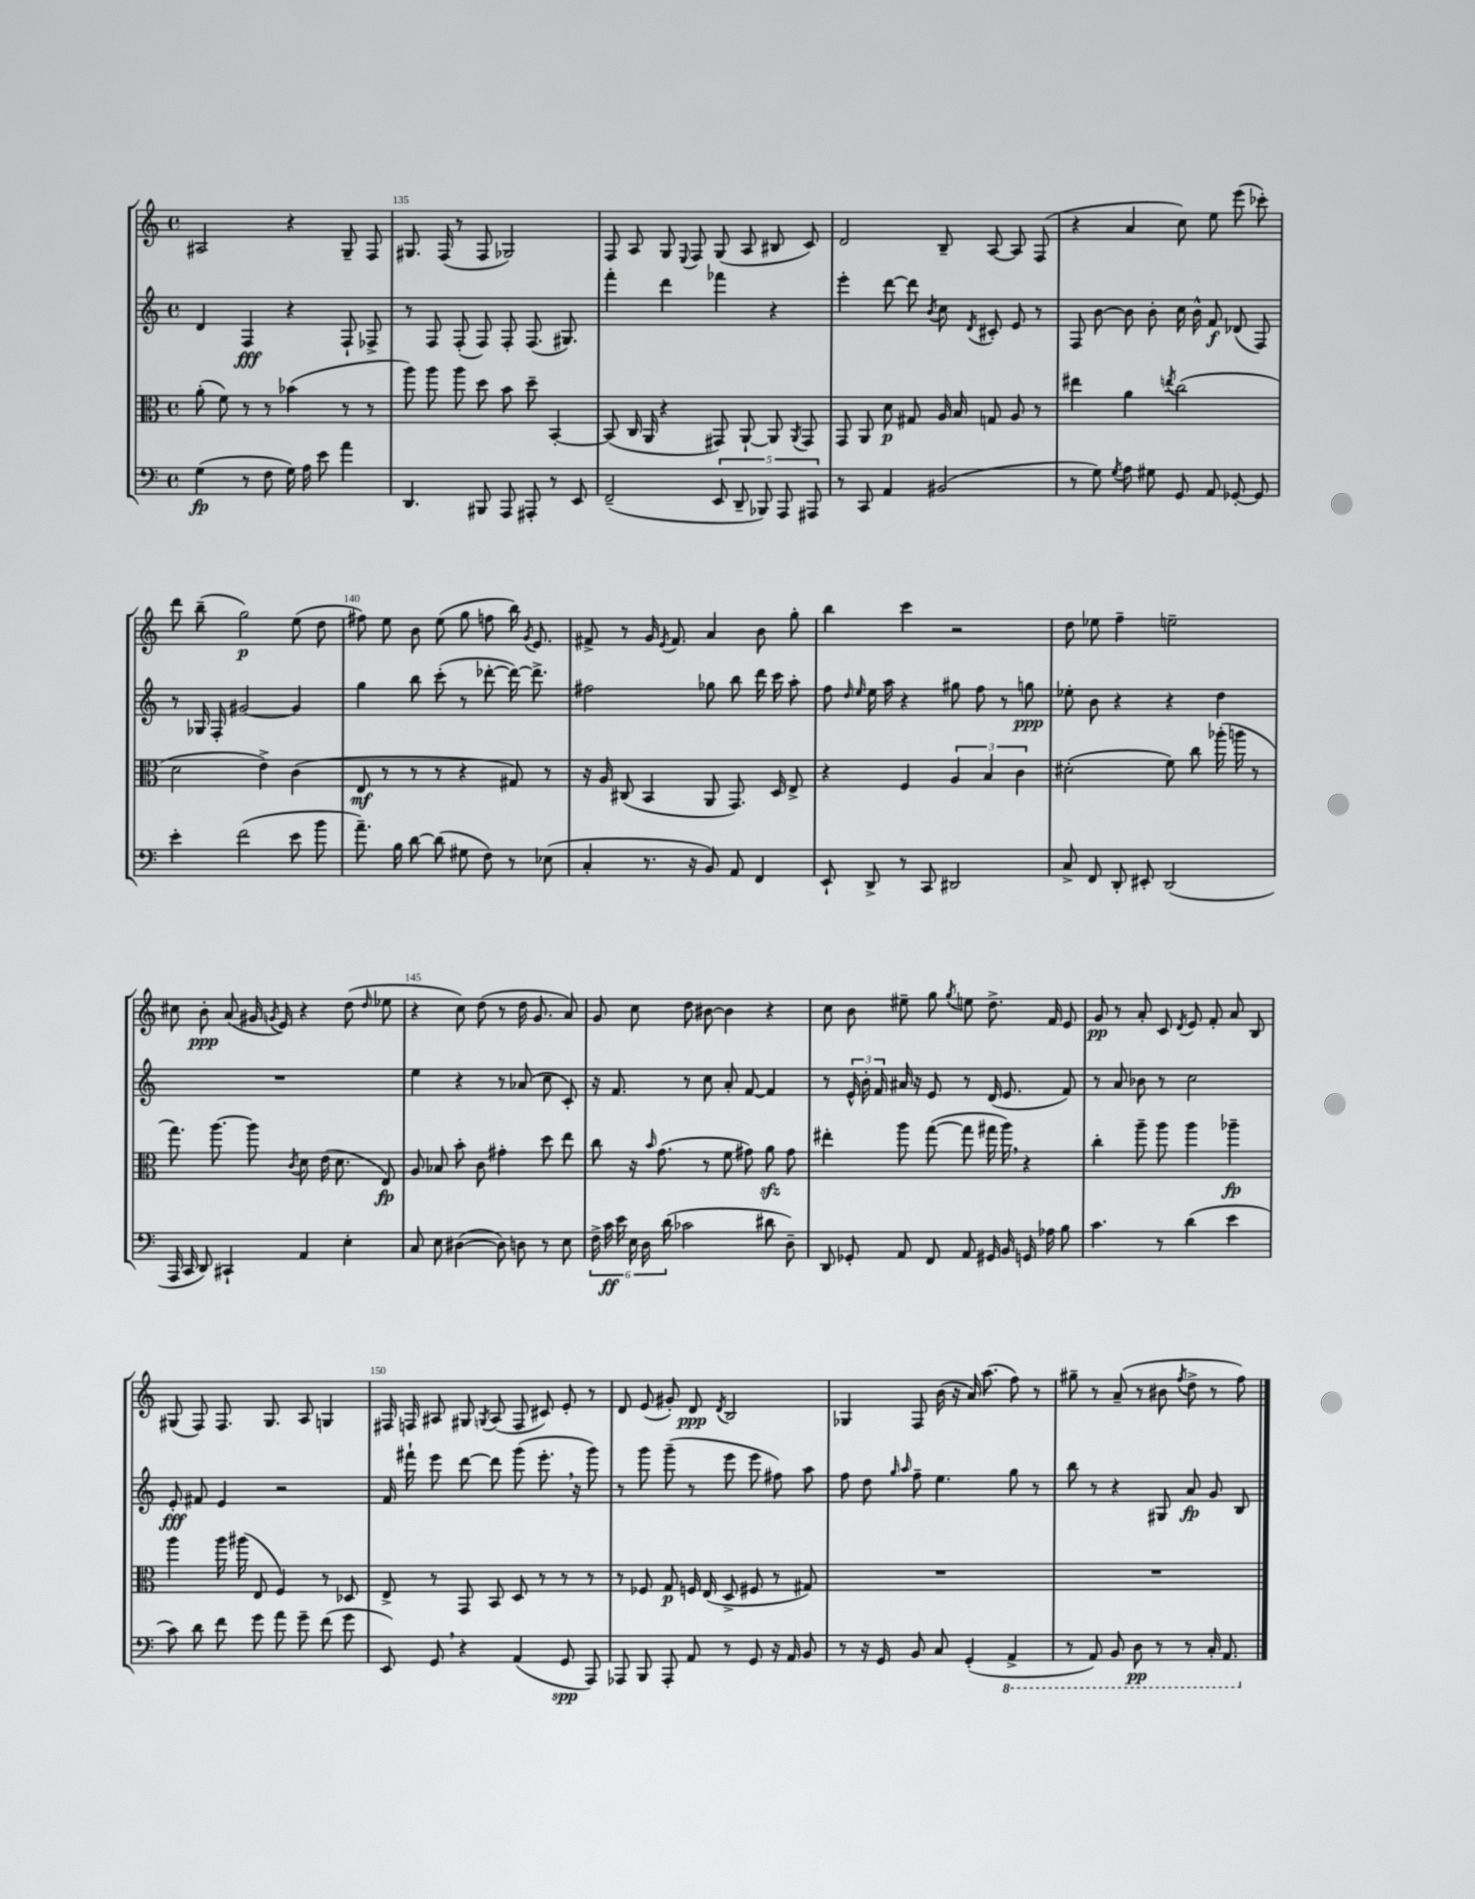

**kern	**dynam	**kern	**dynam	**kern	**dynam	**kern	**dynam
*part4	*part4	*part3	*part3	*part2	*part2	*part1	*part1
*staff4	*staff4	*staff3	*staff3	*staff2	*staff2	*staff1	*staff1
*clefF4	*	*clefC3	*	*clefG2	*	*clefG2	*
*k[]	*	*k[]	*	*k[]	*	*k[]	*
*M4/4	*	*M4/4	*	*M4/4	*	*M4/4	*
*met(c)	*	*met(c)	*	*met(c)	*	*met(c)	*
=134	=134	=134	=134	=134	=134	=134	=134
(4G\	fp	(8a'\	.	4d/	.	2A#X/	.
.	.	8f\)	.	.	.	.	.
8r	.	8r	.	4F/	fff	.	.
8F\	.	8r	.	.	.	.	.
16G\)	.	(4b-X\	.	4r	.	4r	.
16A\	.	.	.	.	.	.	.
8e\	.	.	.	.	.	.	.
4a\	.	8r	.	8F`/	.	8G~/	.
.	.	8r	.	8F-X^/	.	8F/	.
=135	=135	=135	=135	=135	=135	=135	=135
4.DD/	.	8aa\)	.	8r	.	8.G#X/	.
.	.	8aa\	.	8F/	.	.	.
.	.	.	.	.	.	(16F/	.
.	.	8aa\	.	(8F'/	.	8r	.
8BBB#X/	.	8dd\	.	8F/)	.	8F/	.
8AAA/	.	8b\	.	8F'/	.	2G-X/)	.
8AAA#X'/	.	8dd~\	.	(8.F/	.	.	.
8r	.	[4BB'/	.	.	.	.	.
.	.	.	.	8.G#X/)	.	.	.
8EE/	.	.	.	.	.	.	.
=136	=136	=136	=136	=136	=136	=136	=136
(2FF~/	.	(8BB/]	.	4fff'\	.	8F/	.
.	.	16C/	.	.	.	8A/	.
.	.	16AA/	.	.	.	.	.
.	.	4r	.	4ddd\	.	8G/	.
.	.	.	.	.	.	8qqE/	.
.	.	.	.	.	.	8F/	.
10EE/	.	8GG#X/)	.	4fff-X\	.	(8G/	.
10DD~/	.	.	.	.	.	.	.
.	.	[8AA`/	.	.	.	8A/	.
10BBB-X/)	.	.	.	.	.	.	.
.	.	8AA/]	.	4r	.	8B#X/	.
10AAA/	.	.	.	.	.	.	.
.	.	8qAA/	.	.	.	.	.
.	.	8GG#/	.	.	.	8c/)	.
10AAA#X/	.	.	.	.	.	.	.
=137	=137	=137	=137	=137	=137	=137	=137
8r	.	8GG/	.	4eee'\	.	2d/	.
8CC/	.	8AA/	.	.	.	.	.
4AA/	.	8d\	p	[8ddd\	.	.	.
.	.	8G#X/	.	8ddd\]	.	.	.
.	.	.	.	8qb/	.	.	.
(2BB#X/	.	16A/	.	8cc\	.	8B~/	.
.	.	16B/	.	.	.	.	.
.	.	.	.	8qd/	.	.	.
.	.	8Gn/	.	8c#X'/	.	[8A/	.
.	.	8A/	.	8e/	.	8A/]	.
.	.	8r	.	8r	.	(8F/	.
=138	=138	=138	=138	=138	=138	=138	=138
8r	.	4ee#X\	.	8F/	.	4r	.
8G\)	.	.	.	[8b\	.	.	.
8qG/	.	.	.	.	.	.	.
8A\	.	4a\	.	8b\]	.	4a/	.
8G#X\	.	.	.	8b'\	.	.	.
.	.	8qeen/	.	.	.	.	.
8GG/	.	(2cc\	.	16cc\	.	8cc\)	.
.	.	.	.	16b^^\	.	.	.
8AA/	.	.	.	8f/	f	8ee\	.
[8GG-X'/	.	.	.	(8d-X/	.	(8eee\	.
8GG-/]	.	.	.	8F/)	.	8ccc-X'\)	.
!!LO:LB:g=z
=139	=139	=139	=139	=139	=139	=139	=139
4e'\	.	2d\	.	8r	.	8ddd\	.
.	.	.	.	16G-X/	.	(8bb~\	.
.	.	.	.	16F'/	.	.	.
(2f\	.	.	.	[2g#X/	.	2gg\)	p
.	.	4e^\)	.	.	.	.	.
8e\	.	(4c\	.	4g#/]	.	(8ee\	.
8b\	.	.	.	.	.	8dd\	.
=140	=140	=140	=140	=140	=140	=140	=140
8.a~\)	.	8E/	mf	4gg\	.	8ff#X\)	.
.	.	8r	.	.	.	8ee\	.
16B\	.	.	.	.	.	.	.
[8d\	.	8r	.	8bb\	.	8b\	.
(8d\]	.	8r	.	(8ccc'\	.	(8ee\	.
8G#X\	.	4r	.	8r	.	8gg\	.
8F\)	.	.	.	[8ddd-X'\	.	8ffn\	.
8r	.	8G#X/)	.	16ddd-\_)	.	16bb\)	.
.	.	.	.	.	.	8qg/	.
.	.	.	.	8.ddd-^\]	.	8.e/	.
(8E-X\	.	8r	.	.	.	.	.
=141	=141	=141	=141	=141	=141	=141	=141
4C'/	.	16r	.	2ff#X\	.	8f#X^/	.
.	.	16A/	.	.	.	.	.
.	.	(8C#X/	.	.	.	8r	.
8.r	.	4BB/	.	.	.	16g/	.
.	.	.	.	.	.	8qe/	.
.	.	.	.	.	.	8.f#/	.
16r	.	.	.	.	.	.	.
8BB/)	.	8AA/	.	8gg-X\	.	4a/	.
8AA/	.	8.GG/)	.	8bb\	.	.	.
4FF/	.	.	.	16ddd\	.	8b\	.
.	.	16D/	.	16ccc\	.	.	.
.	.	8E^/	.	8aa'\	.	8gg'\	.
=142	=142	=142	=142	=142	=142	=142	=142
8EE`/	.	4r	.	8ff\	.	4bb\	.
.	.	.	.	16qqdd/	.	.	.
.	.	.	.	16qqee/	.	.	.
8DD^/	.	.	.	16ee\	.	.	.
.	.	.	.	16aa\	.	.	.
8r	.	4F/	.	4r	.	4ccc\	.
8CC/	.	.	.	.	.	.	.
2DD#X/	.	6A/	.	8gg#X\	.	2r	.
.	.	.	.	8ff\	.	.	.
.	.	6B/	.	.	.	.	.
.	.	.	.	8r	.	.	.
.	.	6c\	.	.	.	.	.
.	.	.	.	8ggn\	ppp	.	.
=143	=143	=143	=143	=143	=143	=143	=143
8C^/	.	(2d#X'\	.	8ee-X'\	.	8dd\	.
8FF/	.	.	.	8b\	.	8ee-X\	.
8DD'/	.	.	.	4r	.	4ff~\	.
8EE#X'/	.	.	.	.	.	.	.
(2DD/	.	8f\)	.	4r	.	2een~\	.
.	.	8cc\	.	.	.	.	.
.	.	(16aa-X'\	.	4dd\	.	.	.
.	.	16aan\	.	.	.	.	.
.	.	8r	.	.	.	.	.
!!LO:LB:g=z
=144	=144	=144	=144	=144	=144	=144	=144
16AAA/	.	8.gg\)	.	1r	.	8cc#X\	.
16CC/	.	.	.	.	.	.	.
8DD/)	.	.	.	.	.	8b'\	ppp
.	.	[8.aa\	.	.	.	.	.
4CC#X`/	.	.	.	.	.	(8a/	.
.	.	8aa\]	.	.	.	16g#X/	.
.	.	.	.	.	.	8qgn/	.
.	.	.	.	.	.	16e/)	.
.	.	8qc/	.	.	.	.	.
4AA/	.	8d\	.	.	.	4r	.
.	.	(16e\	.	.	.	.	.
.	.	8.d\	.	.	.	.	.
4E'\	.	.	.	.	.	(8dd\	.
.	.	.	.	.	.	16qqdd/	.
.	.	8E/)	fp	.	.	8ee-X\	.
=145	=145	=145	=145	=145	=145	=145	=145
8C/	.	8A/	.	4ee\	.	4r	.
8E\	.	8B-X/	.	.	.	.	.
([4D#X\	.	8b'\	.	4r	.	8cc\)	.
.	.	8c\	.	.	.	(8dd\	.
8D#\])	.	4g#X'\	.	8r	.	8r	.
8Dn\	.	.	.	(8a-X/	.	16dd\	.
.	.	.	.	.	.	8.g/	.
8r	.	8dd\	.	8cc\	.	.	.
8E\	.	8ee\	.	8c'/)	.	8a/)	.
=146	=146	=146	=146	=146	=146	=146	=146
24F^\	.	8cc\	.	16r	.	8g/	.
24c\	ff	.	.	.	.	.	.
.	.	.	.	8.f/	.	.	.
24e\	.	.	.	.	.	.	.
24E\	.	16r	.	.	.	8cc\	.
24D\	.	.	.	.	.	.	.
.	.	16qqb/	.	.	.	.	.
.	.	(8.g\	.	.	.	.	.
(24d\	.	.	.	.	.	.	.
2c-X\	.	.	.	8r	.	8dd\	.
.	.	8r	.	8cc\	.	[8b#X\	.
.	.	8f\	.	8a'/	.	4b#\]	.
.	.	8g#X\)	.	[8f/	.	.	.
8d#X\	.	8azz\	.	4f/]	.	4r	.
8D~\)	.	8g#\	.	.	.	.	.
=147	=147	=147	=147	=147	=147	=147	=147
8DD/	.	4ee#X'\	.	8r	.	8cc\	.
8GG-X'/	.	.	.	24e^^/	.	8b\	.
.	.	.	.	24b'\	.	.	.
.	.	.	.	24f/	.	.	.
8AA/	.	8aa\	.	16a#X/	.	8ee#X~\	.
.	.	.	.	16r	.	.	.
8FF/	.	([8gg\	.	8e/	.	8gg\	.
.	.	.	.	.	.	8qgg/	.
8AA/	.	8gg\]	.	8r	.	8een\	.
16GG#X/	.	16gg#X\	.	(16d/	.	8.dd^\	.
16BB/	.	16aa,\)	.	8.e/	.	.	.
16GGn/	.	4r	.	.	.	.	.
16A-X\	.	.	.	.	.	16f/	.
8B\	.	.	.	8f/)	.	8e/	.
=148	=148	=148	=148	=148	=148	=148	=148
4.c\	.	4cc'\	.	8r	.	8g/	pp
.	.	.	.	8a/	.	8r	.
.	.	8aa~\	.	8b-X\	.	8a'/	.
8r	.	8aa\	.	8r	.	8c/	.
.	.	.	.	.	.	8qd/	.
(4d\	.	4aa\	.	2cc\	.	8e/	.
.	.	.	.	.	.	8f'/	.
4e\	.	4aa-X~\	fp	.	.	8a/	.
.	.	.	.	.	.	8B/	.
!!LO:LB:g=z
=149	=149	=149	=149	=149	=149	=149	=149
8c\)	.	4aa\	.	8e'/	fff	(8G#X/	.
8d\	.	.	.	8f#X/	.	8F/)	.
8f\	.	16aa\	.	4e/	.	8.F/	.
.	.	(16aa#X\	.	.	.	.	.
8g\	.	8E/	.	.	.	.	.
.	.	.	.	.	.	8.G#/	.
8a\	.	4F/)	.	2r	.	.	.
8g~\	.	.	.	.	.	8A/	.
(8f\	.	8r	.	.	.	4Gn/	.
8g\	.	8D-X/	.	.	.	.	.
=150	=150	=150	=150	=150	=150	=150	=150
8EE/)	.	8E^/	.	16f/	.	16F#X/	.
.	.	.	.	16fff#X`\	.	16Fn/	.
8GG,/	.	8r	.	8eee\	.	8A#X/	.
4r	.	8GG/	.	[8ddd\	.	8G#X/	.
.	.	.	.	.	.	8qGn/	.
.	.	8BB/	.	8ddd\]	.	(8A#/	.
(4AA/	.	8D/	.	(8ggg\	.	8F/	.
.	.	8r	.	8.eee',\	.	8c#X/)	.
8GG/	spp	8r	.	.	.	8e'/	.
.	.	.	.	16r	.	.	.
8AAA/)	.	8r	.	8ggg\)	.	8r	.
=151	=151	=151	=151	=151	=151	=151	=151
8AAA-X/	.	8r	.	8r	.	8d/	.
8BBB/	.	8F-X/	.	8ggg\	.	(8e/	.
8AAA-'/	.	8G/	p	(8ggg~\	.	8g#X'/)	.
8AA/	.	16Fn/	.	8r	.	8d/	ppp
.	.	(16E/	.	.	.	.	.
.	.	.	.	.	.	8qd/	.
8r	.	8D^/	.	8eee\	.	2B/	.
8GG/	.	8F#X/	.	8eee\	.	.	.
16r	.	8r	.	8ff#X\)	.	.	.
16AA/	.	.	.	.	.	.	.
8BB/	.	8G#X/)	.	8aa\	.	.	.
=152	=152	=152	=152	=152	=152	=152	=152
8r	.	1r	.	8ff\	.	4G-X/	.
16r	.	.	.	8dd\	.	.	.
16GG/	.	.	.	.	.	.	.
.	.	.	.	16qqgg/	.	.	.
.	.	.	.	16qqaa/	.	.	.
8BB/	.	.	.	8ff~\	.	8F/	.
8C/	.	.	.	4.ee\	.	(16b\	.
.	.	.	.	.	.	16r	.
(4GG'/	.	.	.	.	.	16a/)	.
.	.	.	.	.	.	(8.aa\	.
*8ba	*	*	*	*	*	*	*
4AAA^/	.	.	.	8gg\	.	8ff\)	.
.	.	.	.	8r	.	8r	.
=153	=153	=153	=153	=153	=153	=153	=153
8r	.	1r	.	8bb\	.	8gg#X~\	.
8AAA/)	.	.	.	8r	.	8r	.
8BBB/	.	.	.	4r	.	(8a~/	.
8DD\	pp	.	.	.	.	8r	.
8r	.	.	.	8G#X/	.	8b#X\	.
.	.	.	.	.	.	8qff/	.
8r	.	.	.	8a/	fp	8dd^\	.
16CC'/	.	.	.	8g/	.	8r	.
8.AAA/	.	.	.	.	.	.	.
.	.	.	.	8B/	.	8ff\)	.
*X8ba	*	*	*	*	*	*	*
==	==	==	==	==	==	==	==
*-	*-	*-	*-	*-	*-	*-	*-
